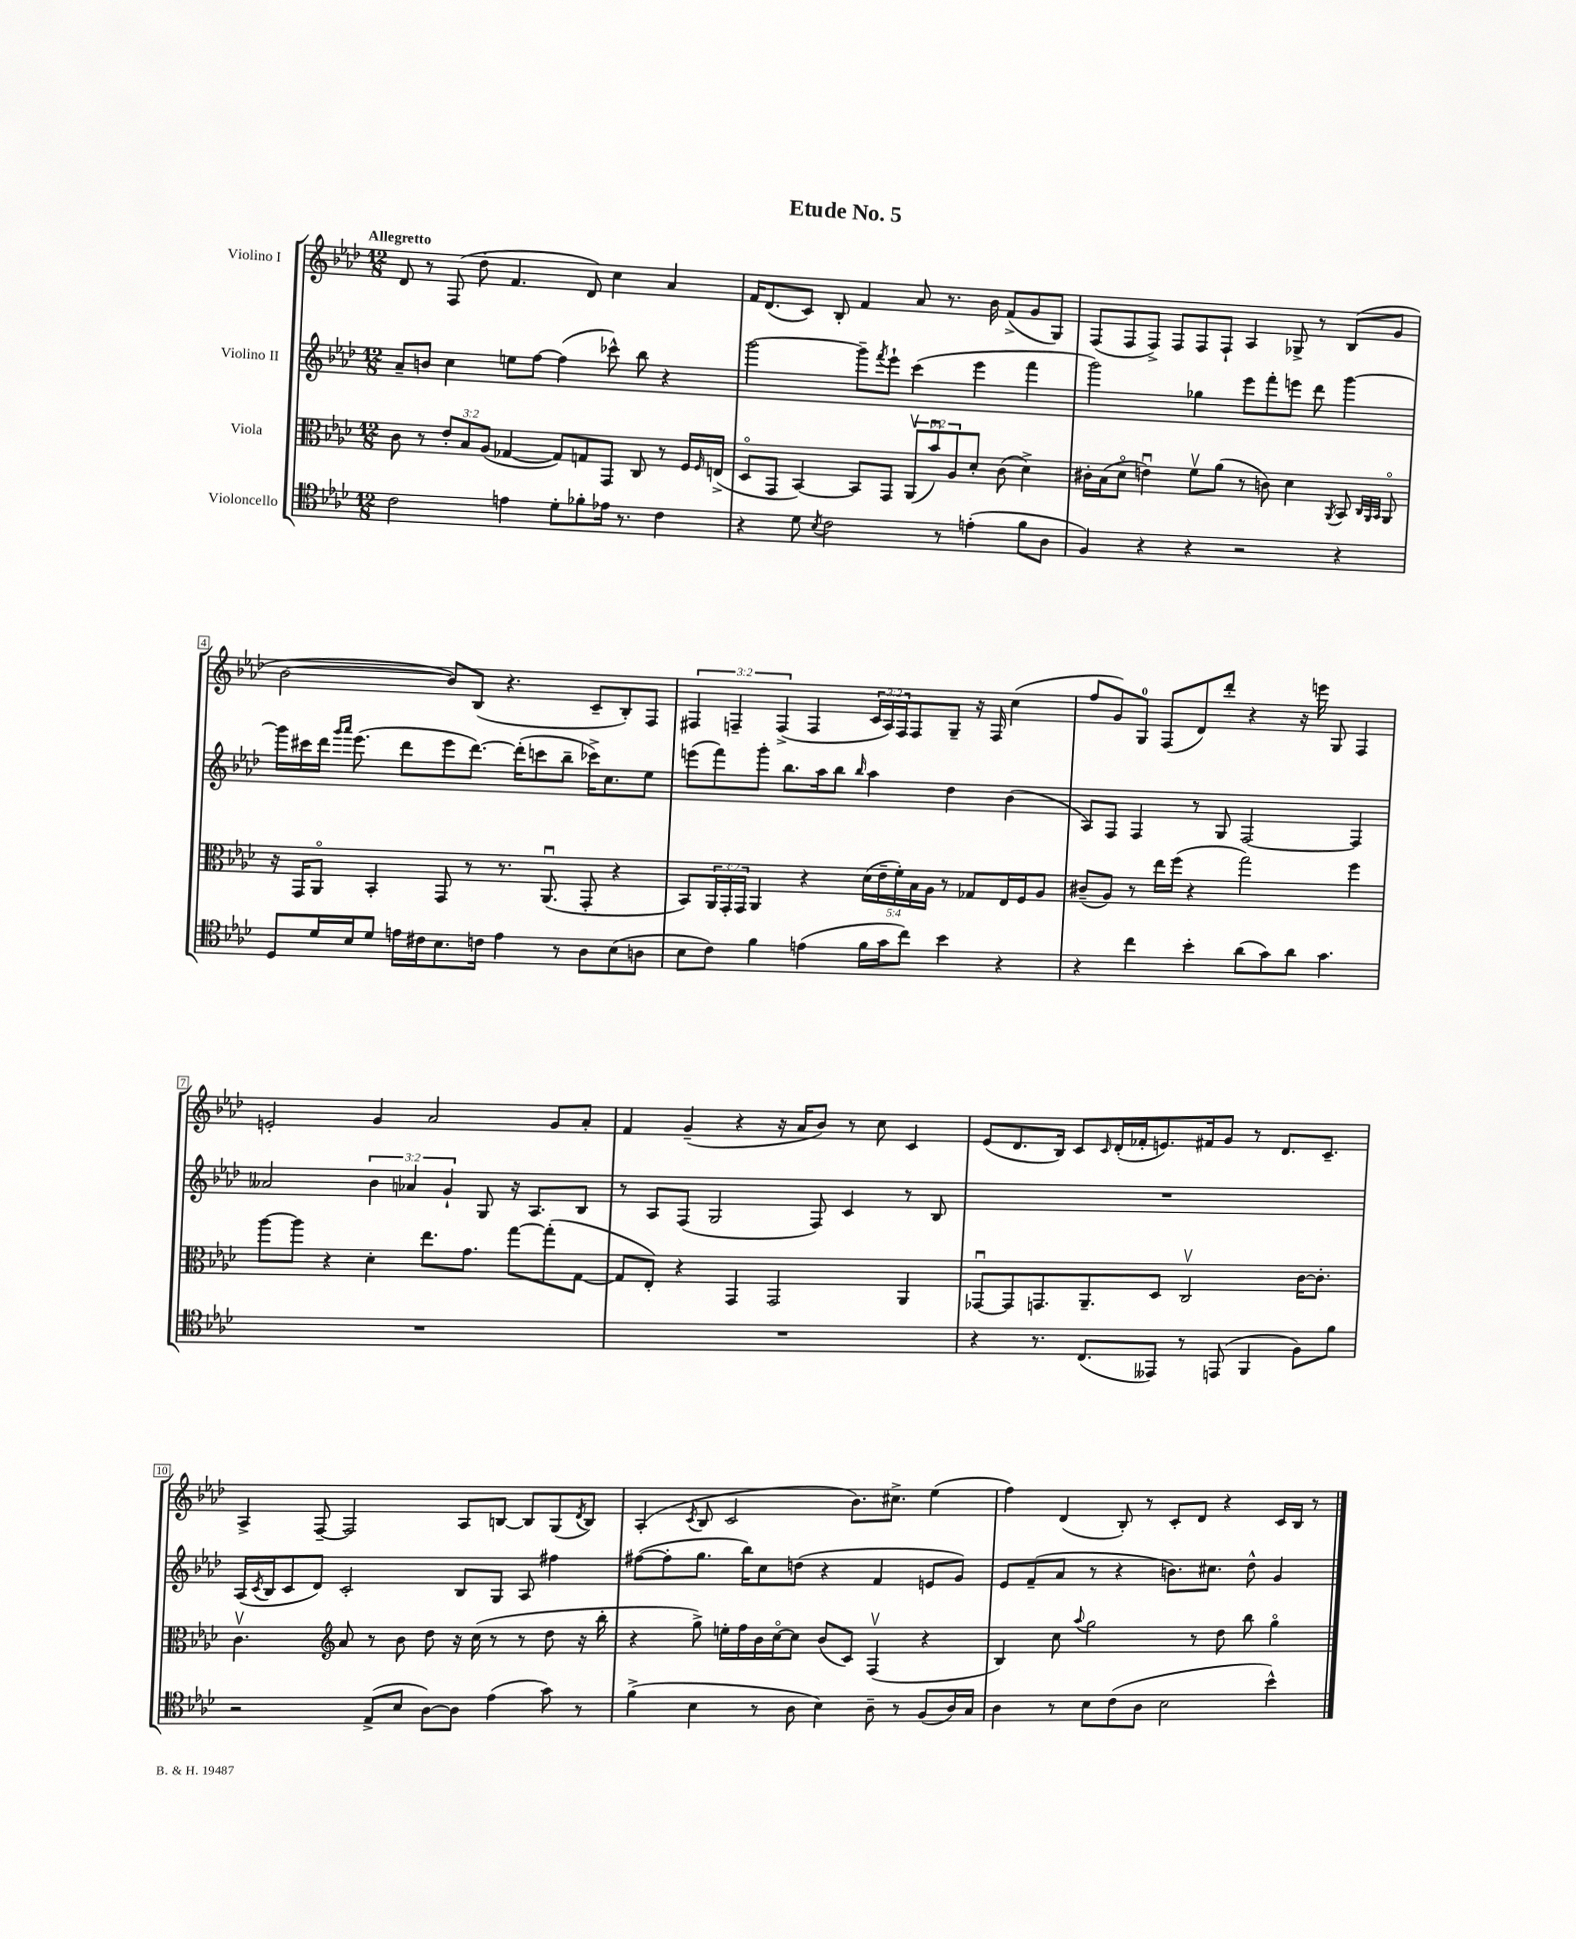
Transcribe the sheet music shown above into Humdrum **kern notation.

**kern	**kern	**kern	**kern
*part4	*part3	*part2	*part1
*staff4	*staff3	*staff2	*staff1
*I"Violoncello	*I"Viola	*I"Violino II	*I"Violino I
*clefC4	*clefC3	*clefG2	*clefG2
*k[b-e-a-d-]	*k[b-e-a-d-]	*k[b-e-a-d-]	*k[b-e-a-d-]
*M12/8	*M12/8	*M12/8	*M12/8
=1	=1	=1	=1
!	!	!	!LO:TX:a:B:t=Allegretto
2c\	8c\	8a-~/L	8d-/
.	8r	8bn/J	8r
.	12e-'/L	4cc\	(8F/
.	12B-/	.	.
.	.	.	8dd-'\
.	(12A-/J	.	.
4en\	[4G-X/	8een\L	4.f/
.	.	[8ff\J	.
8d-'\L	8G-/L])	(4ff\]	.
8f-X'\	8Gn/	.	8d-/)
16e-X\Jk	8GG/J	8ccc-X^^\)	4cc\
8.r	.	.	.
.	8C/	8bb-\	.
4c\	8r	4r	4a-/
.	16F/LL	.	.
.	16qqF/	.	.
.	(16En^/JJ	.	.
=2	=2	=2	=2
4r	8D-/L	[2ggg\	16f/KL
.	.	.	(8.d-/
.	8GG/J	.	.
8d-\	[4BB-/)	.	8c/J)
8qB-/	.	.	.
2c\	.	.	8B-'/
.	8BB-/L]	8ggg~\L]	4f/
.	.	8qfff/	.
.	8GG/J	8eee-`\J	.
.	(12AA-v/L	(4ccc\	8a-/
.	12b-u/)	.	.
8r	.	.	8.r
.	12A-/	.	.
(4en'\	8d-'/J	4eee-\	.
.	.	.	16b-\
.	(8c\	.	(8f^/L
8f\L	4d-^\)	4fff\	8g/
8A-\J	.	.	8G/J)
=3	=3	=3	=3
4F/)	16c#X'\LL	2ggg\)	(8F/L
.	(16B-\J	.	.
.	8d-\J	.	8F/
4r	4enu\)	.	8F^/J)
.	.	.	8F/L
4r	8fv\L	4gg-X\	8F/
.	(8a-\J	.	8F`/J
2r	8r	8eee-\L	4A-/
.	8cn\)	8fff'\	.
.	4d-\	8eeen\J	8G-X^/
.	.	8ddd-\	8r
.	8qAA-/	.	.
4r	8BB-/	[4ggg\	(8B-/L
.	32qqC/LLL	.	.
.	32qqAA-/	.	.
.	32qqBB-/JJJ	.	.
.	8AA-/	.	8g/J
!!LO:LB:g=z
=4	=4	=4	=4
8D-/L	16r	16ggg\LL]	[2b-\
.	16GG/KL	16ccc#X\	.
16d-/L	8AA-/J	16ddd-\JJ	.
.	.	16qqggg/LL	.
.	.	16qqaaa-/JJ	.
16B-/J	.	(8.eee-\	.
8d-/J	4BB-'/	.	.
16en\LL	.	8ddd-\L	.
16c#X\J	.	.	.
8.B-\	8GG/	8eee-\	8b-/L])
.	8r	[8.ddd-\J)	(8B-/J
16cn\Jk	.	.	.
4e\	8.r	.	4.r
.	.	(16ddd-'\KL]	.
.	.	8cccn\	.
.	(8.AA-u/	.	.
8r	.	8bb-~\J	.
8A-\L	8GG'/	16ccc-X^\KL)	8c~/L
.	.	8.cc\	.
(8B-\	4r	.	8B-'/)
8An\J	.	8ee-\J	8F/J
=5	=5	=5	=5
8B-\L	8BB-/L)	(8eeen\L	6F#X/
8c\J)	24AA-/L	8fff\)	.
.	24GG'/	.	6Fn~/
.	24GG/JJ	.	.
4f\	4AA-/	8ggg'\J	.
.	.	.	(6F^/
.	.	8.bb-\L	.
(4en\	4r	.	4F/
.	.	16aa-\k	.
.	.	8bb-\J	.
.	.	16qqbb-/	.
16f\LL	(20d-\LL	4aa-\	24c/LL
.	.	.	24A-/)
.	20e-~\	.	.
16g\J	.	.	.
.	.	.	24F/J
.	20f'\)	.	.
8cc\J)	.	.	8F/
.	20B-\	.	.
.	20A-\JJ	.	.
4b-\	8r	4dd-\	8G~/J
.	8G-X/L	.	16r
.	.	.	16F/
4r	16E-/L	(4b-\	(4cc\
.	16F/J	.	.
.	8A-/J	.	.
=6	=6	=6	=6
4r	(8c#X~/L	8A-/L)	8ff/L
.	8A-/J)	8F/J	8g/)
4cc\	8r	4F/	8G/J
.	16ee-\LL	.	(8F/L
.	(16ff\JJ	.	.
4b-'\	4r	8r	8d-/)
.	.	8G/	8ddd-'/J
(8a-\L	2gg\)	[2F/	4r
8g\)	.	.	.
8a-\J	.	.	16r
.	.	.	16eeen\
4.g\	.	.	8G/
.	4ff\	4F/]	4F/
!!LO:LB:g=z
=7	=7	=7	=7
1.r	[8aa-\L	2a--X/	2en'/
.	8aa-\J]	.	.
.	4r	.	.
.	4d-'\	6b-\	4g/
.	.	6a-X/	.
.	8.ee-\L	.	2a-/
.	.	6g`/	.
.	8.g\J	.	.
.	.	8G/	.
.	[8gg\L	16r	.
.	.	8.A-/L	.
.	(8gg'\]	.	8g/L
.	[8G\J	8B-/J	8a-'/J
=8	=8	=8	=8
1.r	8G/L]	8r	4f/
.	8E-'/J)	8A-/L	.
.	4r	(8F/J	(4g~/
.	.	2G/	.
.	4GG/	.	4r
.	2GG/	.	16r
.	.	.	16a-/KL
.	.	8F/)	8b-/J)
.	.	4c/	8r
.	.	.	8cc\
.	4AA-/	8r	4c/
.	.	8B-/	.
=9	=9	=9	=9
4r	[8GG-Xu/L	1.r	(8e-/L
.	8GG-/]	.	8.d-/
8.r	8.GGn/	.	.
.	.	.	16B-/Jk)
.	.	.	8c/L
(8.C/L	8.AA-~/	.	.
.	.	.	16qqc/
.	.	.	(16d-'/L
.	.	.	16f-X'/J
8EE--X/J)	8D-/J	.	8.en/)
8r	2Cv/	.	.
.	.	.	16f#X/k
(8EEn/	.	.	8g/J
4FF/	.	.	8r
.	.	.	8.d-/L
8F\L)	[16c\KL	.	.
.	8.c'\J]	.	8.c~/J
8f\J	.	.	.
!!LO:LB:g=z
=10	=10	=10	=10
2r	4.cv\	(16A-/LL	4A-^/
.	.	8qc/	.
.	.	16B-/J	.
.	.	8c/	.
.	.	8d-/J)	[8F~/
*	*clefG2	*	*
.	8a-/	2c'/	2F/]
(8E-^/L	8r	.	.
8B-/J	8b-\	.	.
[8A-\L)	8dd-\	.	.
8A-\J]	16r	8B-/L	8A-/L
.	(16cc\	.	.
(4e-\	8r	8G/J	[8Bn/J
.	8r	8A-/	8B/L]
8g\)	8dd-\	4ff#X\	(8G/
.	.	.	8qd-/
8r	16r	.	8B/J)
.	16bb-'\	.	.
=11	=11	=11	=11
(4f^\	4r	([8ff#X\L	(4A-'/
.	.	8ff#'\]	.
.	.	.	8qc/
4B-\	8gg^\)	8.gg\J	8B-/
.	16een'\LL	.	2c/
.	16ff\	16bb-\KL)	.
8r	16b-\	8cc\	.
.	[16cc\J	.	.
8A-\	8cc\J]	(8ddn\J	.
4B-\)	(8b-/L	4r	.
.	8c/J)	.	8.b-\L)
8A-~\	(4Fv/	4f/	.
.	.	.	8.cc#X^\J
8r	.	.	.
(8F/L	4r	8en/L	(4ee-\
16A-/L)	.	8g/J)	.
16G/JJ	.	.	.
=12	=12	=12	=12
4A-\	4B-/)	8e-/L	4ff\)
.	.	(8f~/	.
8r	8cc\	8a-/J	(4d-/
.	8qqaa-/	.	.
8B-\L	2gg\	8r	.
(8c\	.	4r	8B-'/)
8A-\J	.	.	8r
2B-\	.	8.bn\L)	8c'/L
.	8r	.	8d-/J
.	.	8.cc#X\J	.
.	8dd-\	.	4r
.	8bb-\	8dd-^^\	.
4b-^^\)	4gg\	4g/	16c/LL
.	.	.	16B-/JJ
.	.	.	8r
==	==	==	==
*-	*-	*-	*-
